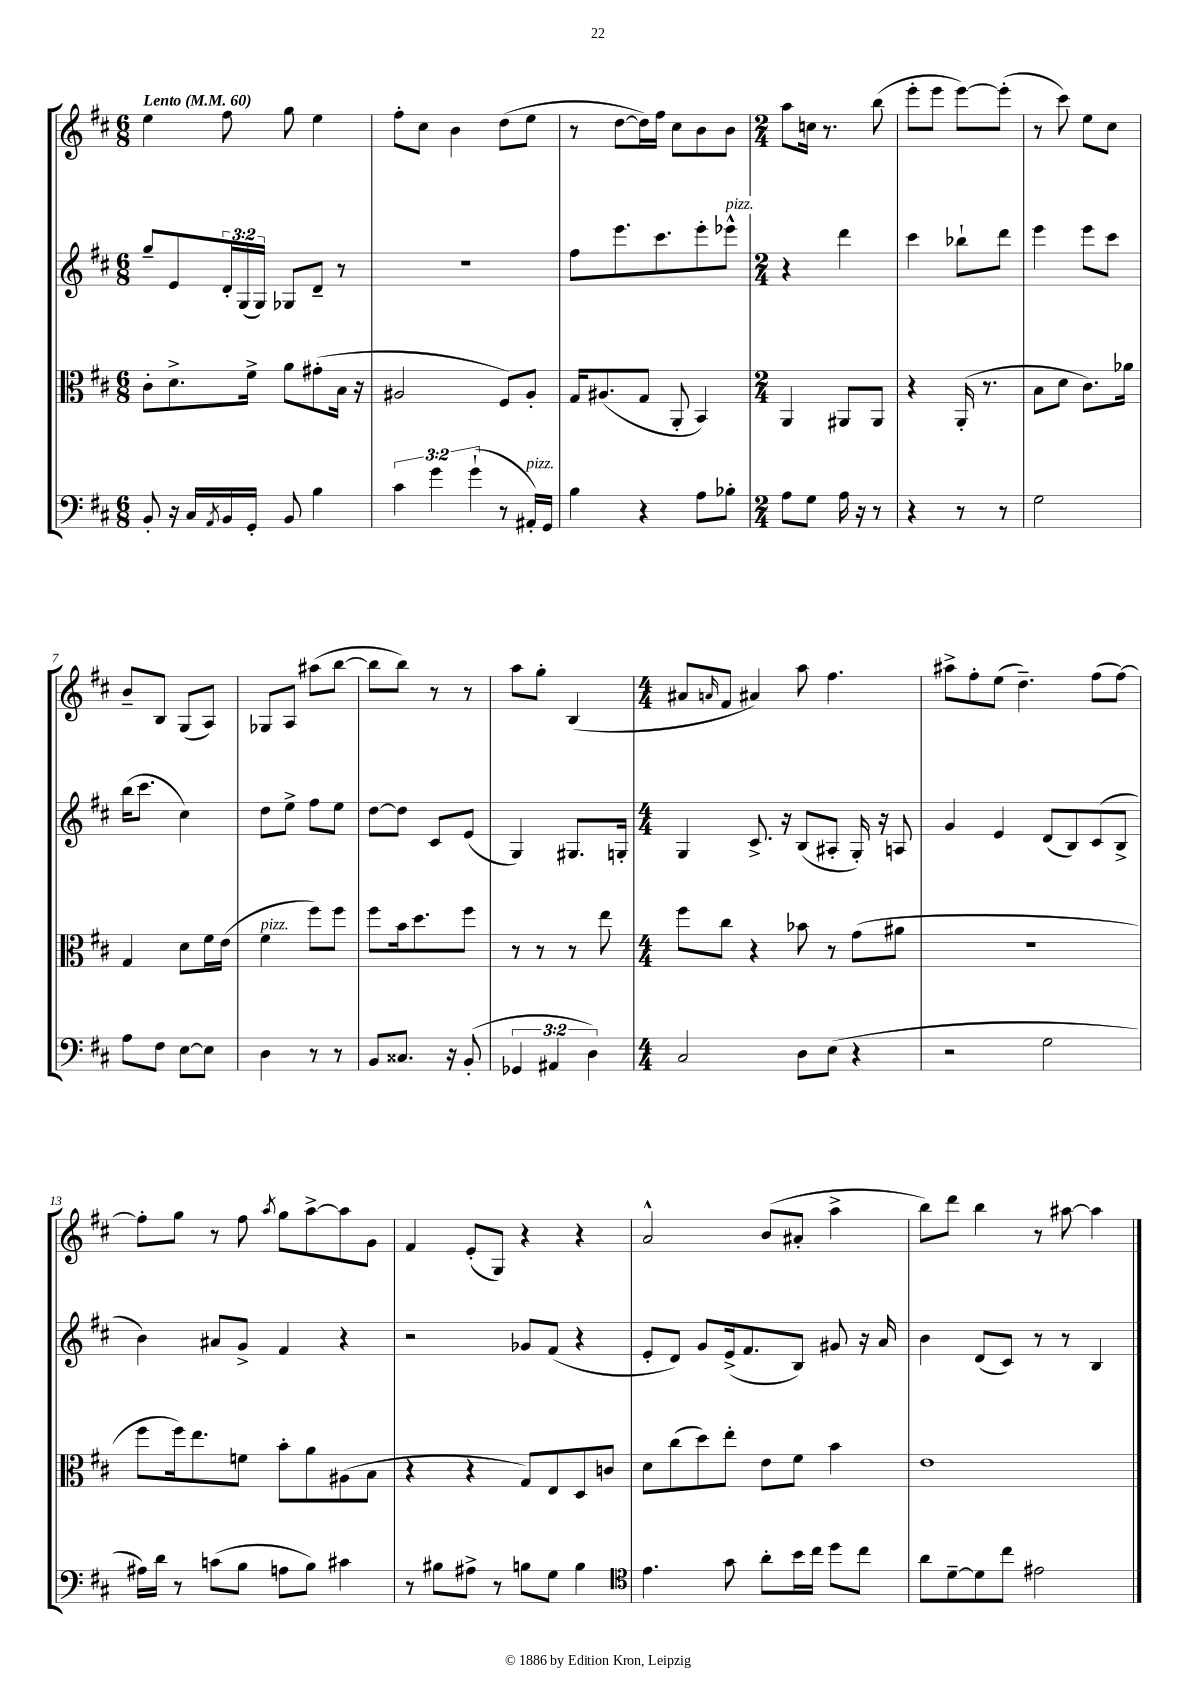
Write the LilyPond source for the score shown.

<<
\new StaffGroup <<
\new Staff = "s0" {
    \clef treble \key d \major \numericTimeSignature \time 6/8 \tempo "Lento" 4 = 60
    e''4 fis''8 g''8 e''4 |
    fis''8-. cis''8 b'4 d''8( e''8 |
    r8 d''8~ d''16) fis''16 cis''8 b'8 b'8 |
    \numericTimeSignature \time 2/4 a''8 c''16 r8. b''8( |
    e'''8-. e'''8 e'''8~) e'''8-.( |
    r8 cis'''8) e''8 cis''8 |
    b'8-- b8 g8( a8) |
    ges8 a8 ais''8( b''8~ |
    b''8 b''8) r8 r8 |
    a''8 g''8-. b4( |
    \numericTimeSignature \time 4/4 ais'8 \grace { a'16 } fis'8 ais'4) a''8 fis''4. |
    ais''8-> fis''8-. e''8( d''4.--) fis''8( fis''8~) |
    fis''8-. g''8 r8 fis''8 \acciaccatura { a''8 } g''8 a''8~-> a''8 g'8 |
    fis'4 e'8-.( g8) r4 r4 |
    a'2-^ b'8( ais'8-. a''4-> |
    b''8) d'''8 b''4 r8 ais''8~ ais''4 \bar "|." |
}
\new Staff = "s1" {
    \clef treble \key d \major \numericTimeSignature \time 6/8 \override Staff.TupletNumber.text = #tuplet-number::calc-fraction-text
    g''8-- e'8 \tuplet 3/2 { d'16-. g16( g16) } ges8 d'8-- r8 |
    R2. |
    fis''8 e'''8. cis'''8. e'''8-. ees'''8-^^\markup { \italic "pizz." } |
    \numericTimeSignature \time 2/4 r4 d'''4 |
    cis'''4 bes''8-! d'''8 |
    e'''4 e'''8 cis'''8 |
    b''16( cis'''8. cis''4) |
    d''8 e''8-> fis''8 e''8 |
    d''8~ d''8 cis'8 e'8( |
    g4) gis8. g16-. |
    \numericTimeSignature \time 4/4 g4 cis'8.-> r16 b8( ais8-. g16-.) r16 a8 |
    g'4 e'4 d'8( b8) cis'8( b8-> |
    b'4) ais'8 g'8-> fis'4 r4 |
    r2 ges'8 fis'8( r4 |
    e'8-. d'8) g'8 e'16->( fis'8. b8) gis'8 r16 a'16 |
    b'4 d'8( cis'8) r8 r8 b4 \bar "|." |
}
\new Staff = "s2" {
    \clef alto \key d \major \numericTimeSignature \time 6/8
    cis'8-. d'8.-> fis'16-> a'8 gis'8-.( b16 r16 |
    ais2 fis8) ais8-. |
    g16 ais8.( g8 a,8-. b,4) |
    \numericTimeSignature \time 2/4 a,4 ais,8 ais,8 |
    r4 a,16-.( r8. |
    b8 d'8 cis'8.) aes'16 |
    g4 d'8 fis'16 e'16( |
    fis'4^\markup { \italic "pizz." } fis''8) fis''8 |
    fis''8 b'16 d''8. fis''8 |
    r8 r8 r8 e''8 |
    \numericTimeSignature \time 4/4 fis''8 cis''8 r4 bes'8 r8 g'8( ais'8 |
    R1 |
    fis''8 fis''16) e''8. f'8 b'8-. a'8 ais8( b8 |
    r4 r4 g8) e8 d8 c'8 |
    d'8 cis''8( d''8) e''8-. e'8 fis'8 b'4 |
    e'1 \bar "|." |
}
\new Staff = "s3" {
    \clef bass \key d \major \numericTimeSignature \time 6/8 \override Staff.TupletNumber.text = #tuplet-number::calc-fraction-text
    b,8-. r16 cis16 \acciaccatura { a,8 } b,16 g,16-. b,8 b4 |
    \tuplet 3/2 { cis'4 g'4 g'4-!( } r8 ais,16-.^\markup { \italic "pizz." }) g,16 |
    b4 r4 a8 bes8-. |
    \numericTimeSignature \time 2/4 a8 g8 a16 r16 r8 |
    r4 r8 r8 |
    g2 |
    a8 fis8 e8~ e8 |
    d4 r8 r8 |
    b,8 cisis8. r16 b,8-.( |
    \tuplet 3/2 { ges,4 ais,4 d4) } |
    \numericTimeSignature \time 4/4 cis2 d8 e8( r4 |
    r2 g2 |
    ais16) d'16 r8 c'8( b8 a8 b8) cis'4 |
    r8 bis8 ais8-> r8 b8 g8 b4 |
    \clef tenor e'4. g'8 a'8-. b'16 cis''16 d''8 cis''8 |
    a'8 d'8~-- d'8 cis''8 eis'2 \bar "|." |
}
>>
>>
